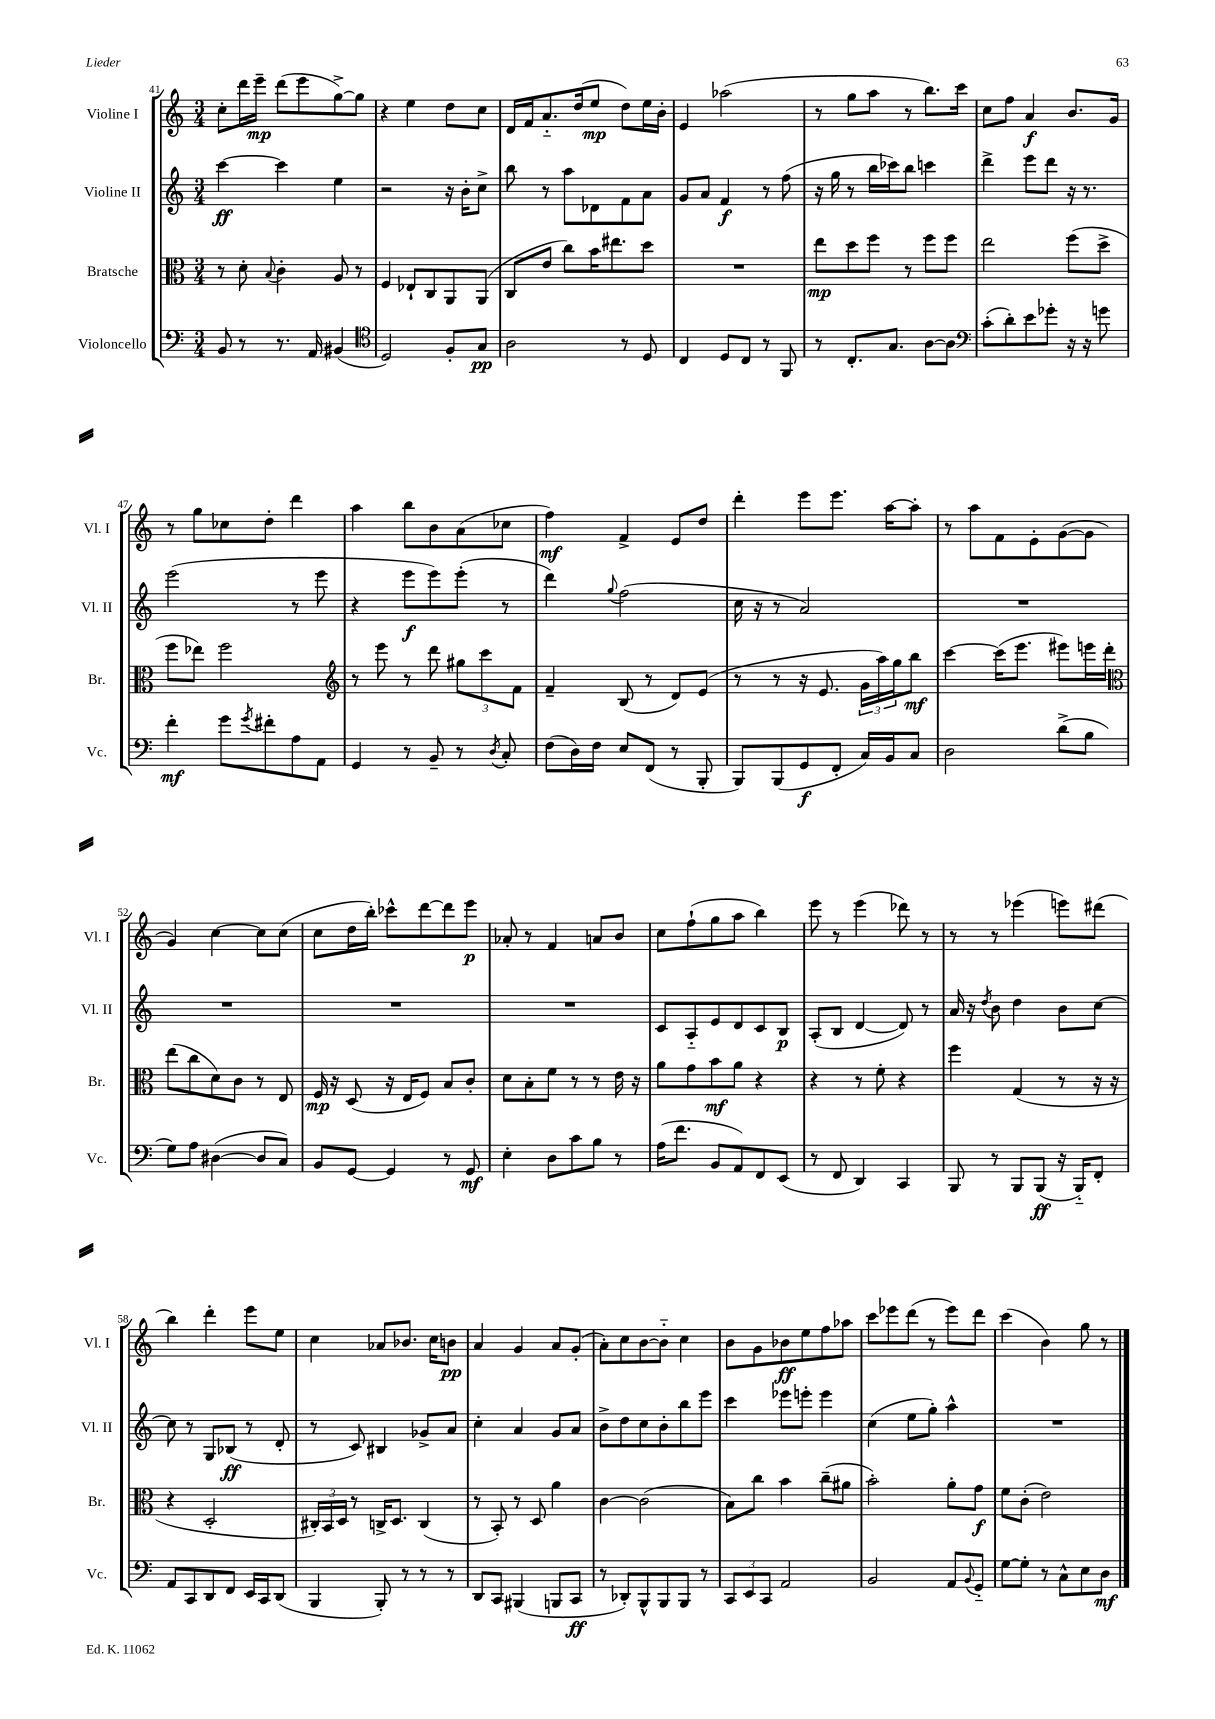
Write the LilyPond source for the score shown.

<<
\new StaffGroup <<
\new Staff = "s0" \with { instrumentName = "Violine I" shortInstrumentName = "Vl. I" } {
    \clef treble \key c \major \numericTimeSignature \time 3/4
    c''8-. d'''16 e'''16--\mp d'''8( e'''8 g''8~->) g''8 |
    r4 e''4 d''8 c''8 |
    d'16 f'16 a'8.-_ d''16( e''8\mp d''8) e''16 b'16-. |
    e'4 aes''2( |
    r8 g''8 a''8 r8 b''8.) c'''16 |
    c''8 f''8 a'4\f b'8. g'16 |
    r8 g''8 ces''8 d''8-. d'''4 |
    a''4 b''8 b'8 a'8( ces''8 |
    f''4\mf) f'4-> e'8 d''8 |
    d'''4-. e'''8 e'''8. a''16~ a''8-. |
    r8 a''8 f'8 e'8-. g'8~( g'8 |
    g'4) c''4~ c''8 c''8( |
    c''8 d''16 b''16-.) ces'''8-^ d'''8~ d'''8 e'''8\p |
    aes'8-. r8 f'4 a'8 b'8 |
    c''8 f''8-!( g''8 a''8 b''4) |
    e'''8 r8 e'''4( des'''8) r8 |
    r8 r8 ees'''4( e'''8) dis'''8( |
    b''4) d'''4-. e'''8 e''8 |
    c''4 aes'8 bes'8. c''16 b'8\pp |
    a'4 g'4 a'8 g'8-.( |
    a'8-.) c''8 b'8~ b'8-_ c''4 |
    b'8 g'8 bes'8\ff e''8 f''8 aes''8 |
    c'''8 ees'''8 d'''8( r8 ees'''8) d'''8 |
    c'''4( b'4) g''8 r8 \bar "|." |
}
\new Staff = "s1" \with { instrumentName = "Violine II" shortInstrumentName = "Vl. II" } {
    \clef treble \key c \major \numericTimeSignature \time 3/4
    c'''4~\ff c'''4 e''4 |
    r2 r16 b'16-. c''8-> |
    b''8 r8 a''8 des'8 f'8 a'8 |
    g'8 a'8 f'4\f r8 f''8( |
    r16 g''16 r8 b''16 ces'''16) b''8 c'''4 |
    d'''4-> e'''8 d'''8 r16 r8. |
    e'''2( r8 e'''8 |
    r4 e'''8\f e'''8) e'''8-.( r8 |
    d'''4) \appoggiatura { g''8 } f''2( |
    c''16 r16 r8 a'2) |
    R2. |
    R2. |
    R2. |
    R2. |
    c'8 a8-_ e'8 d'8 c'8 b8\p |
    a8-.( b8 d'4~ d'8) r8 |
    a'16 r16 \acciaccatura { d''8 } b'8 d''4 b'8 c''8~ |
    c''8 r8 g8 bes8\ff( r8 d'8-. |
    r8 c'8) bis4 ges'8-> a'8 |
    c''4-. a'4 g'8 a'8 |
    b'8-> d''8 c''8 b'8-. b''8 e'''8 |
    c'''4 ees'''8 e'''8-. e'''4 |
    c''4( e''8 g''8-.) a''4-^ |
    R2. \bar "|." |
}
\new Staff = "s2" \with { instrumentName = "Bratsche" shortInstrumentName = "Br." } {
    \clef alto \key c \major \numericTimeSignature \time 3/4
    r8 d'8-. \appoggiatura { b8 } c'4-. a8 r8 |
    f4 ees8-! c8 a,8 a,8( |
    c8 e'8 c''8) b'16 eis''8. d''8 |
    R2. |
    e''8\mp d''8 f''8 r8 f''8 f''8 |
    e''2 f''8( d''8-> |
    f''8 ees''8) f''2 |
    \clef treble r8 e'''8 r8 d'''8 \tuplet 3/2 { gis''8 c'''8 f'8 } |
    f'4-- b8( r8 d'8) e'8( |
    r8 r8 r16 e'8. \tuplet 3/2 { g'16 a''16) g''16 } b''8\mf |
    c'''4~ c'''16( e'''8. eis'''8) e'''16 d'''16-. |
    \clef alto e''8( c''8 d'8) c'8 r8 e8 |
    f16\mp r16 d8( r16 e16 f8) b8 c'8-. |
    d'8 b8-. f'8 r8 r8 e'16 r16 |
    a'8 g'8 b'8\mf a'8 r4 |
    r4 r8 f'8-. r4 |
    f''4 g4( r8 r16 r16 |
    r4 d2-. |
    \tuplet 3/2 { cis16-.) b,16 d16 } r8 c16-> d8. c4( |
    r8 b,8-.) r8 d8 a'4 |
    c'4~ c'2( |
    b8) c''8 b'4 c''8--( ais'8 |
    b'2-.) a'8-. g'8\f |
    f'8 c'8-.( e'2) \bar "|." |
}
\new Staff = "s3" \with { instrumentName = "Violoncello" shortInstrumentName = "Vc." } {
    \clef bass \key c \major \numericTimeSignature \time 3/4
    b,8 r8 r8. a,16 bis,4( |
    \clef tenor d2) f8-. g8\pp |
    a2 r8 d8 |
    c4 d8 c8 r8 f,8 |
    r8 c8.-. g8. a8~ a8 |
    \clef bass c'8-.( d'8-.) e'8 ges'8-. r16 r16 g'8 |
    f'4-.\mf g'8 \acciaccatura { g'8 } fis'8-. a8 a,8 |
    g,4 r8 b,8-- r8 \acciaccatura { d8 } c8-. |
    f8( d16) f16 e8 f,8( r8 b,,8-. |
    b,,8) b,,8( g,8\f f,8-. c16) b,16 c8 |
    d2 d'8->( b8 |
    g8) a8 dis4~( dis8 c8) |
    b,8 g,8~ g,4 r8 g,8\mf |
    e4-. d8 c'8 b8 r8 |
    a16( f'8. b,8 a,8) f,8 e,8( |
    r8 f,8 d,4) c,4 |
    b,,8 r8 b,,8 b,,8\ff( r16 b,,16-_) f,8-. |
    a,8 c,8 d,8 f,8 e,16 c,16 d,8( |
    b,,4 b,,8-.) r8 r8 r8 |
    d,8 c,8 bis,,4( b,,8 c,8\ff |
    r8 des,8-.) b,,8-^ b,,8 b,,8 r8 |
    \tuplet 3/2 { c,8 e,8 c,8 } a,2 |
    b,2 a,8 \appoggiatura { b,8 } g,8-_ |
    g8~ g8-. r8 c8-^ e8 d8\mf \bar "|." |
}
>>
>>
\layout { \context { \Score currentBarNumber = #41 } }
